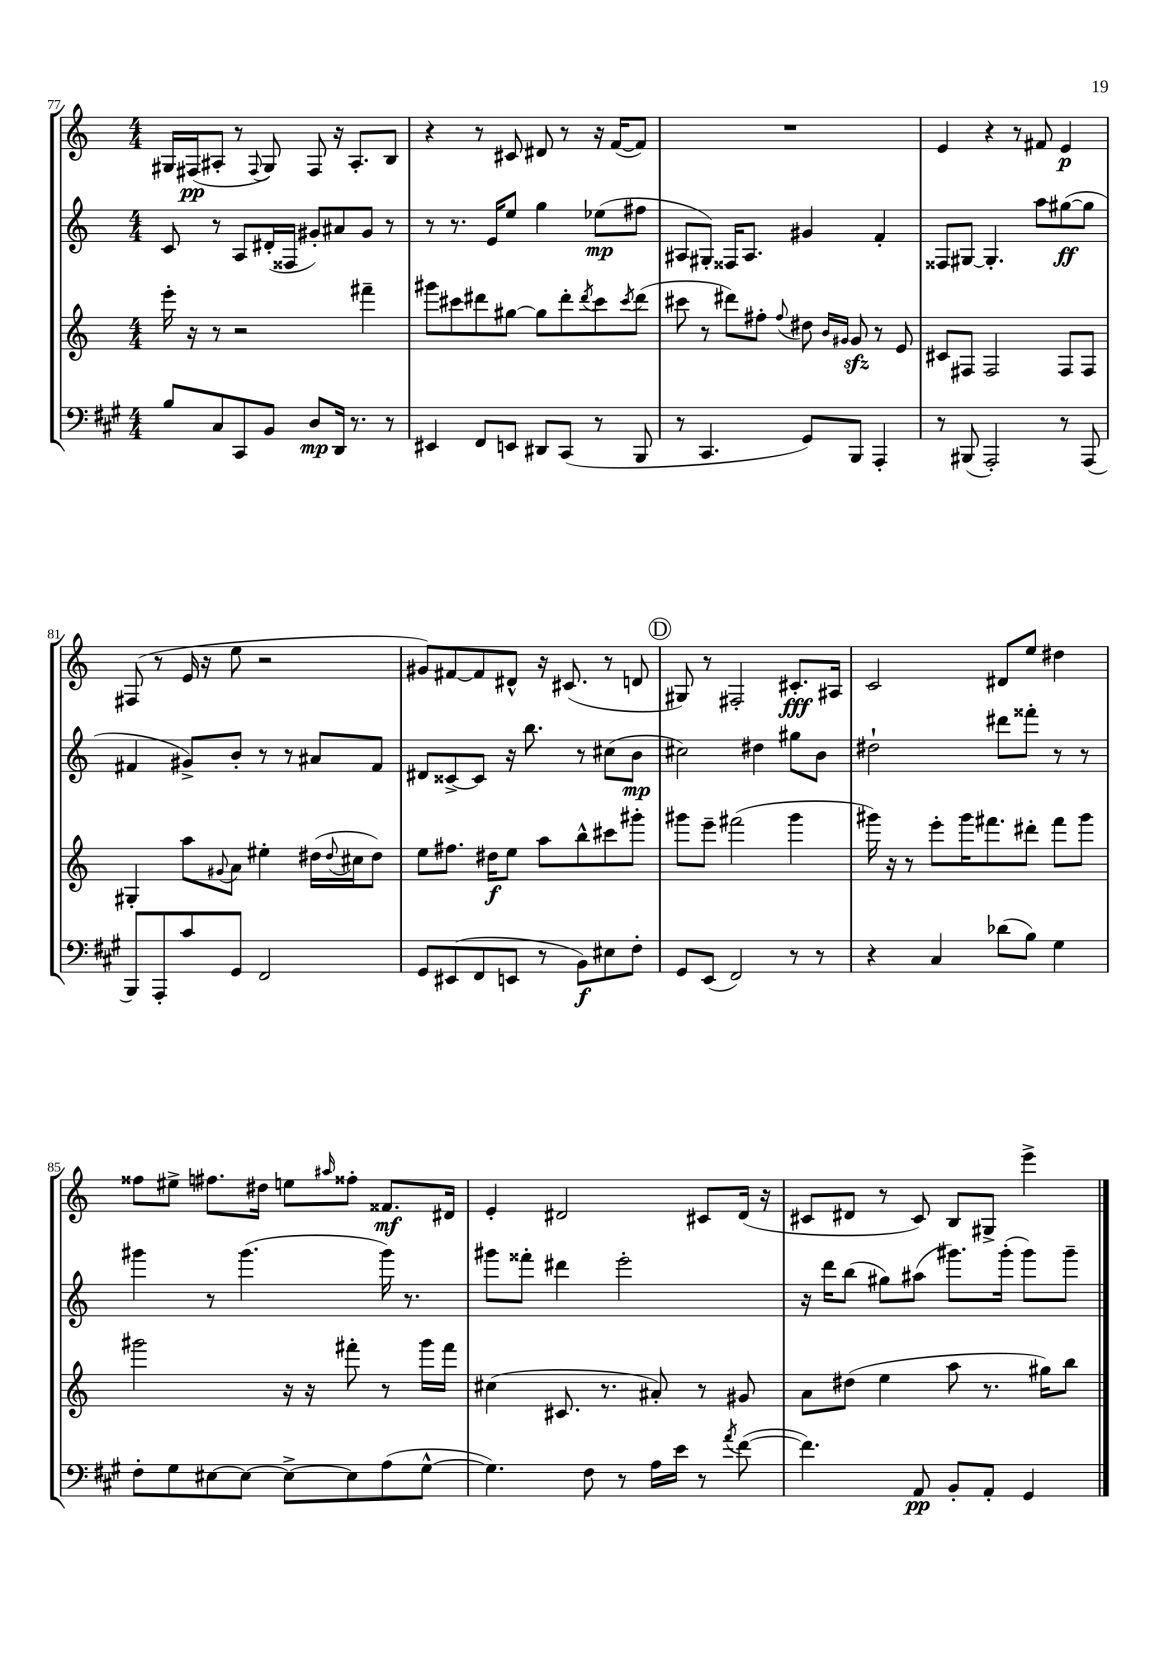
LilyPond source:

<<
\new StaffGroup <<
\new Staff = "s0" {
    \clef treble \key c \major \numericTimeSignature \time 4/4
    gis16 fis16\pp( ais8-. r8 \appoggiatura { fis8 } gis8) fis8 r16 ais8.-. b8 |
    r4 r8 cis'8 dis'8 r8 r16 f'16~( f'8) |
    R1 |
    e'4 r4 r8 fis'8 e'4\p |
    fis8( r8 e'16 r16 e''8 r2 |
    gis'8) fis'8~ fis'8 dis'8-^ r16 cis'8.( r8 d'8 |
    \mark \markup { \circle "D" } gis8) r8 fis2-. cis'8.-.\fff ais16 |
    c'2 dis'8 e''8 dis''4 |
    fisis''8 eis''8-> fis''8. dis''16 e''8 \grace { ais''16 } fisis''8-. fisis'8.\mf dis'16 |
    e'4-. dis'2 cis'8 dis'16( r16 |
    cis'8 dis'8 r8 cis'8) b8 gis8-> e'''4-> \bar "|." |
}
\new Staff = "s1" {
    \clef treble \key c \major \numericTimeSignature \time 4/4
    c'8 r8 a8 dis'16-.( fisis16 gis'8-.) ais'8 gis'8 r8 |
    r8 r8. e'16 e''8 g''4 ees''8\mp( fis''8 |
    ais8 gis8-.) fisis16 ais8. gis'4 f'4-. |
    fisis8 gis8~ gis4.-. a''8 gis''8~\ff( gis''8 |
    fis'4 gis'8->) b'8-. r8 r8 ais'8 fis'8 |
    dis'8 cisis'8~-> cisis'8 r16 b''8. r8 cis''8( b'8\mp |
    \mark \markup { \circle "D" } cis''2) dis''4 gis''8 b'8 |
    dis''2-! dis'''8 fisis'''8-. r8 r8 |
    gis'''4 r8 gis'''4.( gis'''16) r8. |
    gis'''8 fisis'''8-. dis'''4 e'''2-. |
    r16 d'''16 b''8( gis''8) ais''8( gis'''8.) gis'''16-.( gis'''8) gis'''8-- \bar "|." |
}
\new Staff = "s2" {
    \clef treble \key c \major \numericTimeSignature \time 4/4
    e'''16-. r16 r8 r2 fis'''4-- |
    gis'''8 cis'''8 dis'''8 gis''8~ gis''8 dis'''8-. \acciaccatura { dis'''8 } cis'''8 \acciaccatura { cis'''8 } dis'''8( |
    cis'''8 r8 dis'''8) fis''8-. \appoggiatura { fis''8 } dis''8 \grace { b'16 gis'16 } gis'8\sfz r8 e'8 |
    cis'8 fis8 fis2 fis8 fis8 |
    gis4-. a''8 \appoggiatura { gis'8 } a'8 eis''4-. dis''16( \appoggiatura { dis''8 } cis''16 dis''8) |
    e''8 fis''8. dis''16\f e''8 a''8 b''8-^ cis'''8 gis'''8-. |
    \mark \markup { \circle "D" } gis'''8 e'''8-- fis'''2( gis'''4 |
    gis'''16) r16 r8 e'''8-. gis'''16 fis'''8. dis'''8-. fis'''8 gis'''8 |
    gis'''2 r16 r16 fis'''8-. r8 gis'''16 fis'''16 |
    cis''4( cis'8. r8. ais'8-.) r8 gis'8 |
    a'8 dis''8( e''4 a''8 r8. gis''16) b''8 \bar "|." |
}
\new Staff = "s3" {
    \clef bass \key a \major \numericTimeSignature \time 4/4
    b8 cis8 cis,8 b,8 d8\mp d,16 r8. r8 |
    eis,4 fis,8 e,8 dis,8 cis,8( r8 b,,8 |
    r8 cis,4. gis,8) b,,8 a,,4-. |
    r8 bis,,8( a,,2-.) r8 a,,8( |
    b,,8) a,,8-. cis'8 gis,8 fis,2 |
    gis,8 eis,8( fis,8 e,8 r8 b,8\f) eis8 fis8-. |
    \mark \markup { \circle "D" } gis,8 e,8( fis,2) r8 r8 |
    r4 cis4 des'8( b8) gis4 |
    fis8-. gis8 eis8~ eis8~ eis8~-> eis8 a8( gis8~-^ |
    gis4.) fis8 r8 a16 e'16 r8 \acciaccatura { a'8 } fis'8~( |
    fis'4.) a,8\pp b,8-. a,8-. gis,4 \bar "|." |
}
>>
>>
\layout { \context { \Score currentBarNumber = #77 } }
